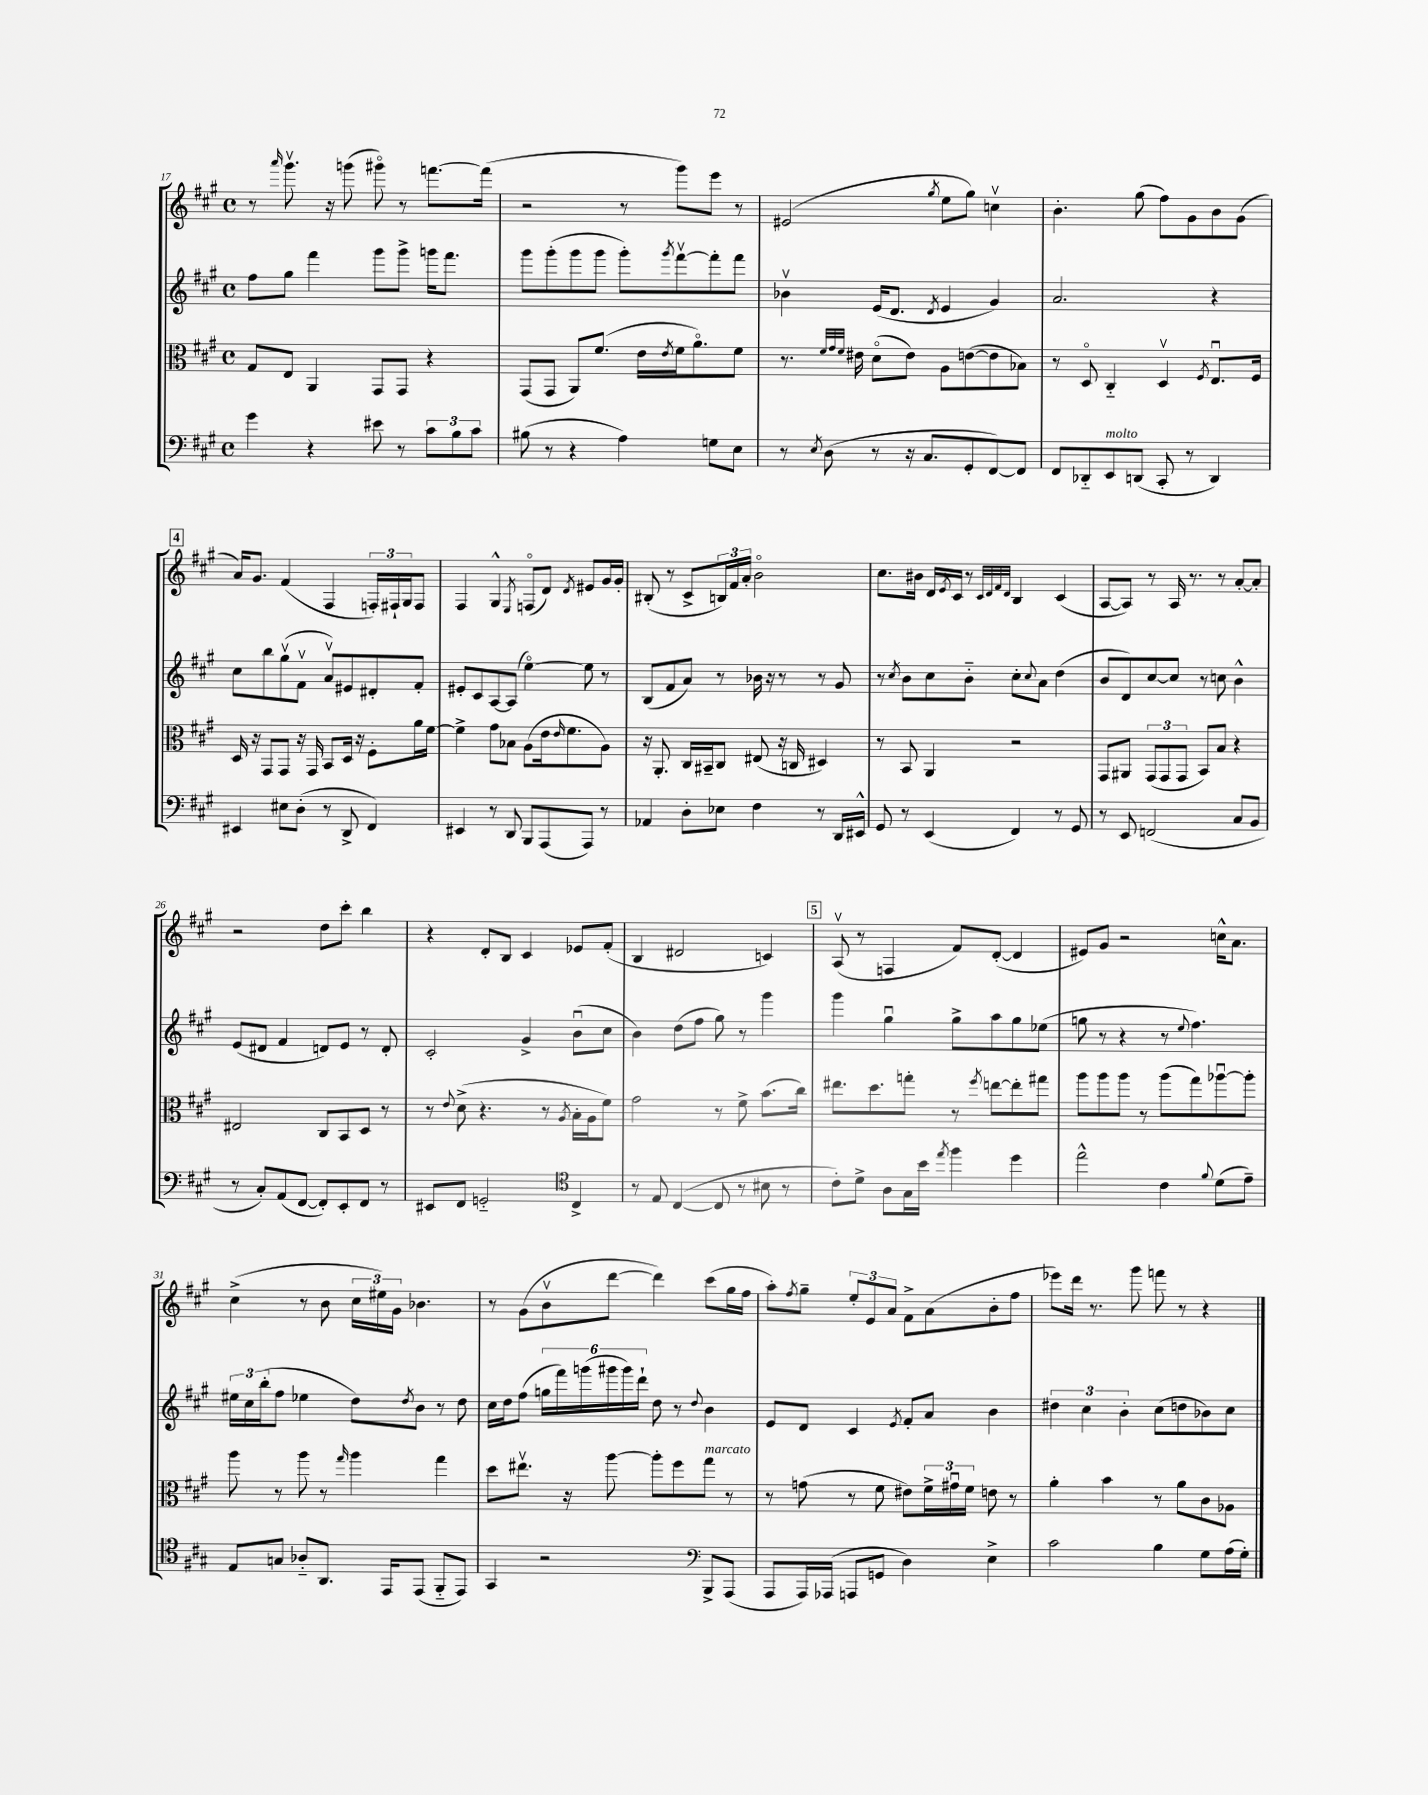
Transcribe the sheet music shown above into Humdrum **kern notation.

**kern	**kern	**kern	**kern
*staff4	*staff3	*staff2	*staff1
*clefF4	*clefC3	*clefG2	*clefG2
*k[f#c#g#]	*k[f#c#g#]	*k[f#c#g#]	*k[f#c#g#]
*M4/4	*M4/4	*M4/4	*M4/4
*met(c)	*met(c)	*met(c)	*met(c)
4g#\	8G#/L	8ff#\L	8r
.	.	.	16qqaaa/
.	8E/J	8gg#\J	8.ggg#v\
4r	4AA/	4fff#\	.
.	.	.	16r
.	.	.	(8ggg\
8e#\	8GG#/L	8ggg#\L	8ggg#o\)
8r	8GG#/J	8ggg#^\J	8r
12c#\L	4r	16ggg\LK	[8.fff\L
.	.	8.fff#\J	.
12B\	.	.	.
12c#\J	.	.	.
.	.	.	(16fff\]Jk
=	=	=	=
(8B#\	(8GG#/L	8ggg#\L	2r
8r	8GG#/J	(8ggg#'\	.
4r	8AA/L)	8ggg#\	.
.	(8.f#/J	8ggg#\J	.
4A\)	.	8ggg#'\L)	8r
.	16e\LL	.	.
.	8qe/	8qggg#/	.
.	16f#\J	[8fff#v\	8ggg#\L)
.	8.ao\)	.	.
8G\L	.	8fff#'\]	8eee\J
8E\J	8f#\J	8fff#\J	8r
=	=	=	=
8r	8.r	4b-v\	(2e#/
8qE/	.	.	.
(8D\	.	.	.
.	32qqf#/LLL	.	.
.	32qqg#/	.	.
.	32qqf#/JJJ	.	.
.	16e#\	.	.
8r	(8do\L	(16e/LK	.
.	.	8.d/J	.
16r	8e#\J)	.	.
8.C#/L	.	.	.
.	.	8qd/	8qgg#/
.	8A\L	4e/	8ee\L
8GG#'/	([8e\	.	8gg#\J)
[8FF#/)	8e\]	4g#/)	4ccv\
8FF#/]J	8B-\J)	.	.
=	=	=	=
8FF#/L	8r	2.a/	4.b'\
8DD-'~/	8Do/	.	.
8EE/	4C#'~/	.	.
(8DD/J	.	.	(8gg#\
8CC#'/	4Dv/	.	8ff#\L)
8r	.	.	8g#\
.	8qF#/	.	.
4DD/)	8.Eu/L	4r	8b\
.	.	.	(8g#\J
.	16F#/Jk	.	.
=	=	=	=
4EE#/	16D/	8cc#\L	16a/LK)
.	16r	.	8.g#/J
.	8GG#/L	8bb\	.
8E#\L	8GG#/J	(8gg#v\	(4f#/
(8D'\J	16r	8f#v\J	.
.	16GG#/	.	.
8r	8BB/L	8av/L)	4F#/
8DD^/	16D/Jk	8e#/	.
.	16r	.	.
4FF#/)	8F#'\L	8d#'/	24F'/LL)
.	.	.	24F#`/
.	.	.	24G#/J
.	16a\L	8f#'/J	8F#/J
.	[16f#\JJ	.	.
=	=	=	=
4EE#/	4f#^\]	8e#'/L	4F#/
.	.	8c#/	.
8r	8g#\L	[8A/	4G#^^/
8DD/	8B-\J	(8A/]J	.
.	.	.	8qE/
8BBB/L	(8A\L	[4eeo\)	(8Fo/L
(8AAA/	16e\k	.	8d/J)
.	16qqe/	.	.
.	8.f#\	.	.
.	.	.	8qd/
8AAA/J)	.	8ee\]	8e#/L
8r	8A\J)	8r	16g#/L
.	.	.	16g#'/JJ
=	=	=	=
4AA-/	16r	(8B/L	(8B#'/
.	8.AA'/	.	.
.	.	8f#/	8r
8D'\L	16C#/LL	8a/J)	8c#^/L
.	16BB#~/J	.	.
8E-\J	8C#/J	8r	24B/L)
.	.	.	24f#/
.	.	.	24a'/JJ
4F#\	(8E#/	16b-\	2bo\
.	.	16r	.
.	16r	8r	.
.	16C/	.	.
8r	4D#/)	8r	.
16DD/LL	.	8g#/	.
16EE#^^/JJ	.	.	.
=	=	=	=
8GG#/	8r	8r	8.cc#\L
.	.	8qcc#/	.
8r	8BB/	8b\L	.
.	.	.	16b#\Jk
(4EE/	4AA/	8cc#\	16d/LL
.	.	.	8qe/
.	.	.	16c#/JJ
.	.	8b'~\J	8r
.	.	.	32qqc#/LLL
.	.	.	32qqd/
.	.	.	32qqf#/
.	.	.	32qqd/JJJ
4FF#/)	2r	8cc#'\L	4B/
.	.	8qqcc#/	.
.	.	8a\J	.
8r	.	(4dd\	(4c#/
8GG#/	.	.	.
=	=	=	=
8r	8GG#/L	8b/L	[8A/L
8EE/	8AA#/J	8d/)	8A/]J)
(2FF/	(12GG#/L	[8cc#/	8r
.	12GG#/	.	.
.	.	8cc#/]J	16A/
.	12GG#/J	.	.
.	.	.	8.r
.	8BB/L)	8r	.
.	8B/J	8cc\	8r
8C#/L	4r	4b^^\	[8a'/L
8BB/J	.	.	8a'/]J
=	=	=	=
8r	2E#/	(8e/L	2r
8C#'/L)	.	8d#/J	.
(8AA/	.	4f#/	.
[8FF#/J	.	.	.
8FF#'/]L)	8C#/L	8d/L)	8dd\L
8EE'/	8BB/	8e/J	8ccc#'\J
8FF#/J	8D/J	8r	4bb\
8r	8r	8d'/	.
=	=	=	=
8EE#/L	8r	2c#'/	4r
.	8qqe/	.	.
8FF#/J	(8d^\	.	.
2GG'~/	4.r	.	8d'/L
.	.	.	8B/J
.	.	4g#^/	4c#/
.	8r	.	.
*clefC4	*	*	*
.	8qA/	.	.
4C#^/	16B'\LL	(8bu\L	8e-/L
.	16A\J	.	.
.	8f#\J)	8cc#\J	(8f#'/J
=	=	=	=
8r	2g#\	4b\)	4B/
8E/	.	.	.
([4C#/	.	(8dd\L	2d#/
.	.	8ff#\J	.
8C#/]	8r	8gg#\)	.
8r	8f#^\	8r	.
8B#\	(8.b\L	4ggg#\	4c/)
8r	.	.	.
.	16cc#\Jk)	.	.
=	=	=	=
8c#'\L)	8.ee#\L	4ggg#\	(8Av/
8d^\J	.	.	8r
.	8.dd\	.	.
8A\L	.	4gg#u\	4F/
16G#\L	8gg'\J	.	.
16b\JJ	.	.	.
8qee/	.	.	.
4ff#\	8r	8gg#^\L	8f#/L)
.	8qff#/	.	.
.	[8ee\L	8aa\	([8d'/J
4dd\	8ee'\]	8gg#\	4d/]
.	8gg#\J	(8ee-\J	.
=	=	=	=
2ee^^\	8aa\L	8gg\	8e#/L)
.	8aa\	8r	8g#/J
.	8aa\J	4r	2r
.	8r	.	.
4c#\	(8aa\L	8r	.
.	.	8qqee/	.
.	8gg#\)	4.ff#\)	.
8qqf#/	.	.	.
(8d\L	[8aa-u\	.	16cc^^\LK
.	.	.	8.a\J
8e~\J)	8aa-'\]J	.	.
=	=	=	=
8E/L	8aa\	24ee#\LL	(4cc#^\
.	.	24cc#\	.
.	.	(24bb'\J	.
8G/J	8r	8ff#\J	.
8A-'~/L	8aa\	4ee-\	8r
8.AA/J	8r	.	8b\
.	16qqgg#/	.	.
.	4aa\	8dd\L)	24cc#\LL
.	.	.	24ee#\)
16EE/LK	.	.	.
.	.	.	24g#\JJ
.	.	8qdd/	.
(8EE/J	.	8b\J	4.b-\
8FF#'~/L	4gg#\	8r	.
8EE/J)	.	8dd\	.
=	=	=	=
4GG#/	8dd\L	16cc#\LL	8r
.	.	16dd\J	.
.	8.ee#v\J	(8ff#\J	(8g#\L
2r	.	24gg\LL	8bv\
.	.	24fff#\)	.
.	16r	.	.
.	.	(24ggg\	.
.	[8aa\	24ggg#\	[8ddd\J
.	.	24ggg#\)	.
.	.	24ddd`\JJ	.
.	8aa'\]L	8dd\	4ddd\])
.	8ff#\	8r	.
*clefF4	*	*	*
.	.	8qqdd/	.
8BBB^/L	8gg#\J	4b\	(8ccc#\L
(8AAA/J	8r	.	16gg#\L
.	.	.	16ff#\JJ
=	=	=	=
8AAA/L	8r	8e/L	8aa'\L)
.	.	.	8qff#/
16AAA/L)	(8g\	8d/J	8gg#~\J
(16AAA-/JJ	.	.	.
8AAA/L	8r	4c#/	12ee'/L
.	.	.	12e/
8GG/J	8f#\	.	.
.	.	.	12a/J
.	.	8qe/	.
4D\)	8e#\L)	8f#'/L	8f#^\L
.	24f#^\L	8a/J	(8a\
.	24g#u\	.	.
.	24f#\JJ	.	.
4E^\	8e\	4b\	8b'\
.	8r	.	8ff#\J
=	=	=	=
2c#\	4a'\	6dd#\	8eee-\L)
.	.	.	16ddd\Jk
.	.	6cc#\	.
.	.	.	8.r
.	4b\	.	.
.	.	6b'\	.
.	.	.	8ggg#\
4B\	8r	(8cc#\L	8fff\
.	8a\L	8dd\	8r
8G#\L	8c#\	8b-\)	4r
(16A\L	8A-\J	8cc#\J	.
16G#'\JJ)	.	.	.
==	==	==	==
*-	*-	*-	*-
